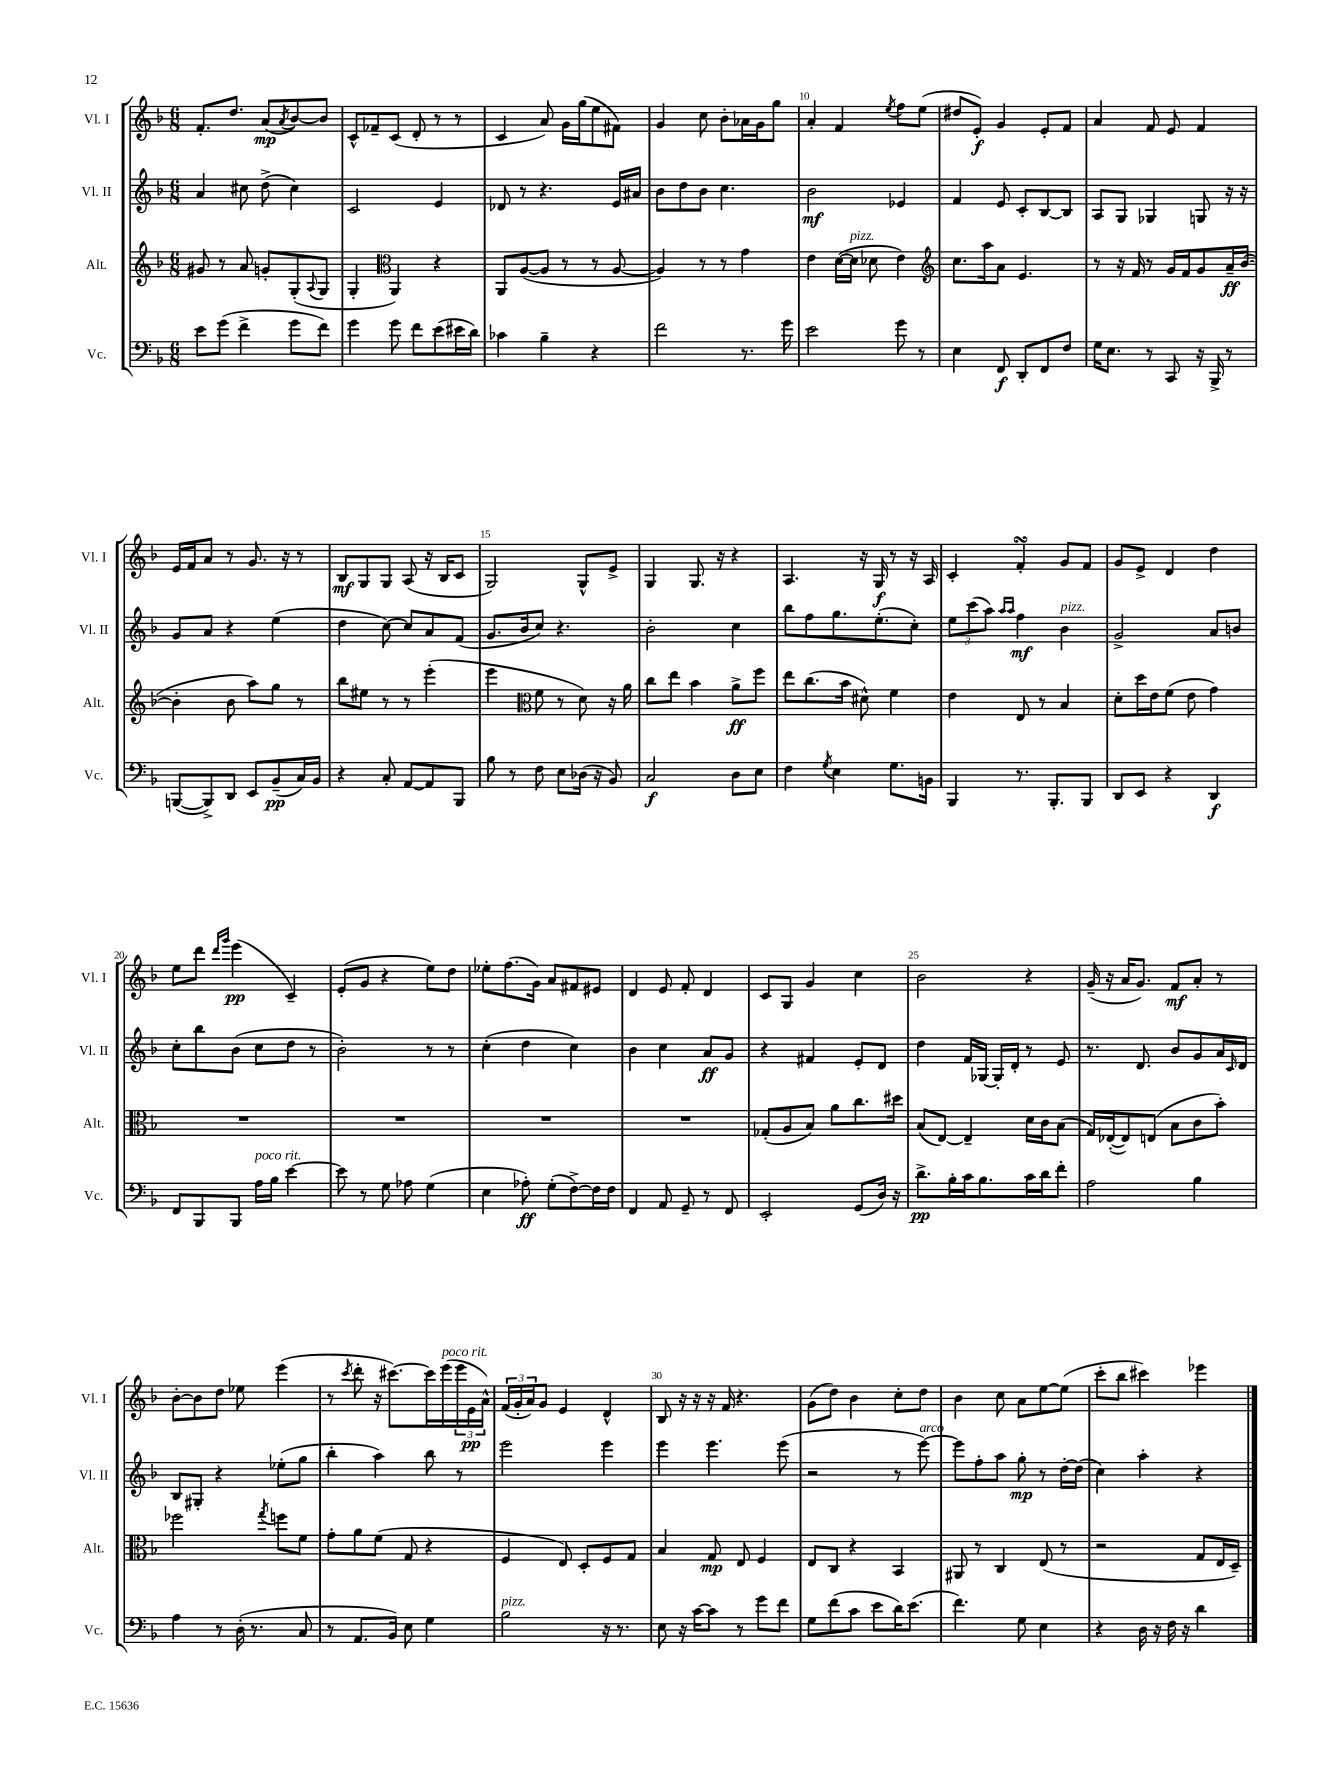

**kern	**kern	**kern	**kern
*staff4	*staff3	*staff2	*staff1
*clefF4	*clefG2	*clefG2	*clefG2
*k[b-]	*k[b-]	*k[b-]	*k[b-]
*M6/8	*M6/8	*M6/8	*M6/8
8e	8g#	4a	8.f'
(8g	8r	.	.
.	.	.	8.dd
4f^	8a	8cc#	.
.	8g'	(8dd^	(8a
.	.	.	8qa
8g	(8G'	4cc#)	[8b-)
.	8qqA	.	.
8f)	8G	.	8b-]
=	=	=	=
4g	4G'	2c	8c^^
.	.	.	8f-~
*	*clefC3	*	*
8g	4AA)	.	(8c
8f	.	.	8d'
(8e	4r	4e	8r
16e#	.	.	8r
16d)	.	.	.
=	=	=	=
4c-	8AA	8d-	4c
.	([8A	8r	.
4B-~	8A]	4.r	8a)
.	8r	.	16g
.	.	.	(16gg
4r	8r	.	8ee
.	[8A	16e	8f#)
.	.	16a#	.
=	=	=	=
2f	4A])	8b-	4g
.	.	8dd	.
.	8r	8b-	8cc
.	8r	4.cc	8b-'
8.r	4g	.	16a-
.	.	.	16g
.	.	.	8gg
16g	.	.	.
=	=	=	=
2e	4e	2b-	4a'
.	([16d	.	4f
.	16d]	.	.
.	8d-	.	.
.	.	.	8qee
8g	4e)	4e-	8ff
8r	.	.	(8ee
=	=	=	=
*	*clefG2	*	*
4E	8.cc	4f	8dd#
.	.	.	8e')
.	16aa	.	.
8FF	8a	8e	4g
8DD'	4.e	8c'	.
8FF	.	[8B-	8e'
8F	.	8B-]	8f
=	=	=	=
16G	8r	8A	4a
8.E	.	.	.
.	16r	8G	.
.	16f	.	.
8r	8r	4G-	8f
8CC	16g	.	8e
.	16f	.	.
16r	8g	8G	4f
16BBB-^	.	.	.
8r	16a~	16r	.
.	([16b-	16r	.
=	=	=	=
([8BBB	4b-']	8g	16e
.	.	.	16f
8BBB^])	.	8a	8a
8DD	8b-	4r	8r
8EE	8aa)	.	8.g
(8BB-~	8gg	(4ee	.
.	.	.	16r
16C)	8r	.	8r
16BB-	.	.	.
=	=	=	=
4r	8bb-	4dd	8B-
.	8ee#	.	8G
8C'	8r	[8cc)	8G
[8AA	8r	8cc]	(8A
8AA]	(4eee'	8a	16r
.	.	.	16B-
8BBB-	.	(8f	8c
=	=	=	=
8B-	4eee	8.g	2G)
8r	.	.	.
.	.	16b-	.
*	*clefC3	*	*
8F	8f	8cc)	.
8E	8r	4.r	.
(16D-	8d)	.	8G^^
16r	.	.	.
8BB-)	16r	.	8e^
.	16a	.	.
=	=	=	=
2C	8cc	2b-'	4G
.	8ee	.	.
.	4b-	.	8.G
.	.	.	16r
8D	8a^	4cc	4r
8E	8ff	.	.
=	=	=	=
4F	8ee	8bb-	4.A
.	(8.cc	8ff	.
8qG	.	.	.
4E	.	8.gg	.
.	16b-	.	.
.	8d#^^)	.	16r
.	.	(8.ee'	16G
8.G	4f	.	8r
.	.	8cc')	16r
16BB	.	.	16A
=	=	=	=
4BBB-	4e	12ee	4c'
.	.	(12ccc	.
.	.	12aa)	.
.	.	16qqaa	.
.	.	16qqaa	.
8.r	8E	4ff	4f'
.	8r	.	.
8.BBB-'	.	.	.
.	4B-	4b-	8g
8BBB-	.	.	8f
=	=	=	=
8DD	8d'	2g^	8g
8EE	16dd	.	8e^
.	16e	.	.
4r	(8f	.	4d
.	8e	.	.
4DD	4g)	8a	4dd
.	.	8b	.
=	=	=	=
8FF	2.r	8cc'	8ee
8BBB-	.	8bb-	8ddd
.	.	.	16qqddd
.	.	.	16qqggg
8BBB-	.	(8b-	(4eee
16A	.	8cc	.
16B-	.	.	.
[4e	.	8dd	4c~)
.	.	8r	.
=	=	=	=
8e]	2.r	2b-')	(8e'
8r	.	.	8g
8G	.	.	4r
8A-	.	.	.
(4G	.	8r	8ee)
.	.	8r	8dd
=	=	=	=
4E	2.r	(4cc'	8ee-'
.	.	.	(8.ff
8A-')	.	4dd	.
.	.	.	16g)
(8G'	.	.	8a
[8F^)	.	4cc)	8f#
16F]	.	.	8e#
16F	.	.	.
=	=	=	=
4FF	2.r	4b-	4d
8AA	.	4cc	8e
8GG~	.	.	8f'
8r	.	8a	4d
8FF	.	8g	.
=	=	=	=
2EE'	(8G-'	4r	8c
.	8A	.	8G
.	8B-)	4f#	4g
.	8a	.	.
(8GG	8.cc	8e'	4cc
16D)	.	8d	.
16r	16dd#	.	.
=	=	=	=
8.d^	(8B-	4dd	2b-
.	[8E)	.	.
16B-'	.	.	.
16c	4E~]	16f	.
8.B-	.	[16G-	.
.	.	16G-']	.
.	.	16d'	.
16c	16d	8r	4r
16d	16c	.	.
8f'	(8B-	8e	.
=	=	=	=
2A	16G)	8.r	(16g~
.	([16E-'	.	16r
.	8E-])	.	16a
.	.	8.d	8.g)
.	(8E	.	.
.	8B-	8b-	8f
4B-	8c	8g	8a'
.	8b-')	16a	8r
.	.	16qqc	.
.	.	16d	.
=	=	=	=
4A	2ff-	8B-	[8b-'
.	.	8G#'	8b-]
8r	.	4r	8dd
(16D'	.	.	8ee-
8.r	.	.	.
.	8qgg	.	.
.	8ff	(8ee-'	(4eee
8C	8f	8gg	.
=	=	=	=
8r	8g'	4bb-'	8r
.	.	.	8qccc
8.AA	8a	.	8ddd'
.	(8f	4aa)	16r
16BB-)	.	.	[8.ccc#)
8E	8G	.	.
4G	4r	8bb-	16ccc#]
.	.	.	(16eee
.	.	8r	24eee
.	.	.	24e
.	.	.	24a^^)
=	=	=	=
2B-	4F	2eee	(24f
.	.	.	24g'
.	.	.	24a)
.	.	.	8g
.	8E)	.	4e
.	8D'	.	.
16r	8F	4eee	4d^^
8.r	.	.	.
.	8G	.	.
=	=	=	=
8E	4B-	4eee	8B-
16r	.	.	16r
[16c	.	.	16r
8c]	8G	4.eee	16r
.	.	.	16f
8r	8E	.	4.r
8g	4F	.	.
8f	.	(8eee	.
=	=	=	=
8G	8E	2r	(8g
(8f	8C	.	8dd)
8c	4r	.	4b-
8e	.	.	.
16d)	4BB-	8r	8cc'
(8.e	.	.	.
.	.	[8eee)	8dd
=	=	=	=
4.f)	8AA#	8eee]	4b-
.	8r	8ff'	.
.	4C	8aa	8cc
8G	.	8gg'	8a
4E	(8E	8r	[8ee
.	8r	[16dd'	(8ee]
.	.	(16dd]	.
=	=	=	=
4r	2r	4cc)	8ccc'
.	.	.	8bb-
16D	.	4aa'	4ccc#)
16r	.	.	.
16F	.	.	.
16r	.	.	.
4d	8G	4r	4eee-
.	16E	.	.
.	16D~)	.	.
==	==	==	==
*-	*-	*-	*-
